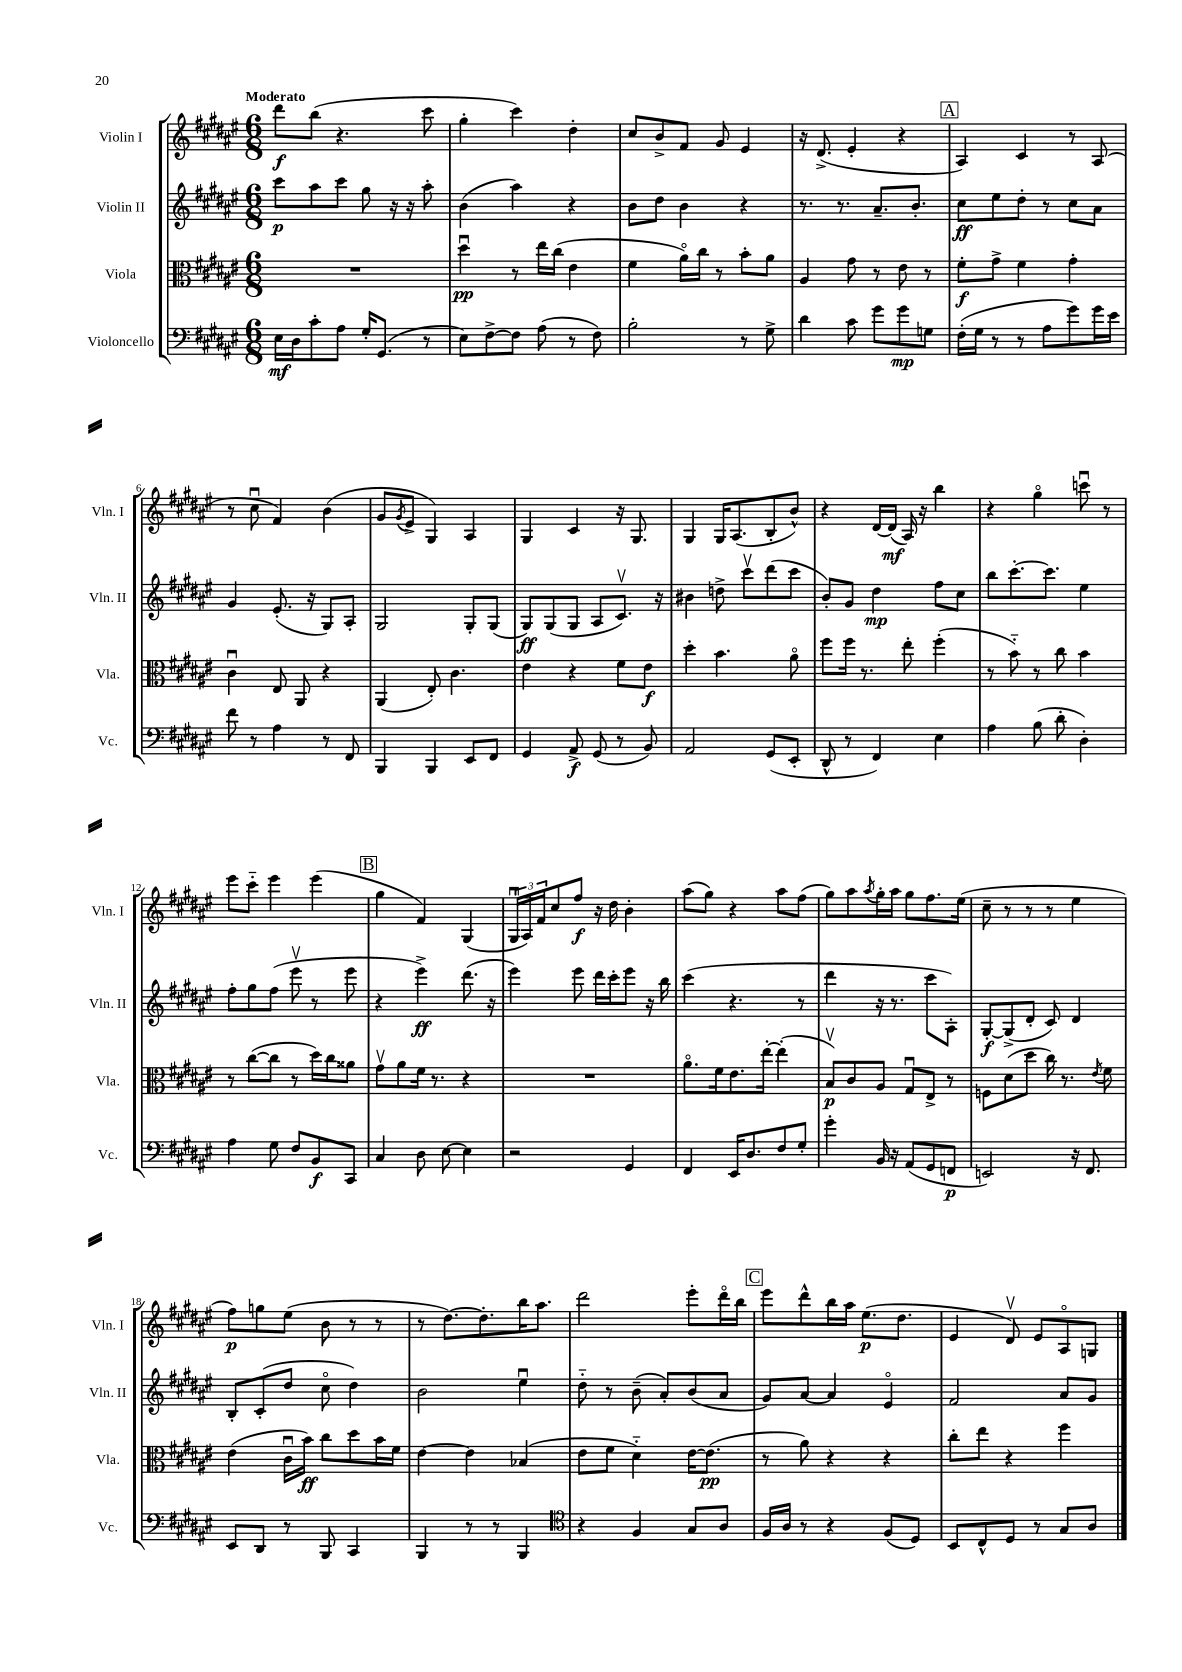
<<
\new StaffGroup <<
\new Staff = "s0" \with { instrumentName = "Violin I" shortInstrumentName = "Vln. I" } {
    \clef treble \key fis \major \numericTimeSignature \time 6/8 \tempo "Moderato"
    dis'''8\f b''8( r4. cis'''8 |
    gis''4-. cis'''4) dis''4-. |
    cis''8 b'8-> fis'8 gis'8 eis'4 |
    r16 dis'8.->( eis'4-. r4 |
    \mark \markup { \box "A" } ais4) cis'4 r8 ais8( |
    r8 cis''8\downbow fis'4) b'4( |
    gis'8 \acciaccatura { gis'8 } eis'8-> gis4) ais4 |
    gis4 cis'4 r16 gis8. |
    gis4 gis16 ais8.( b8-. b'8-^) |
    r4 dis'16~ dis'16\mf( ais16) r16 b''4 |
    r4 gis''4\flageolet c'''8\downbow r8 |
    eis'''8 cis'''8-_ eis'''4 eis'''4( |
    \mark \markup { \box "B" } gis''4 fis'4) gis4( |
    \tuplet 3/2 { gis16\downbow ais16) fis'16 } cis''8 fis''8\f r16 dis''16 b'4-. |
    ais''8( gis''8) r4 ais''8 fis''8( |
    gis''8) ais''8 \acciaccatura { ais''8 } gis''16-. ais''16 gis''8 fis''8. eis''16( |
    cis''8-- r8 r8 r8 eis''4 |
    fis''8\p) g''8 eis''8( b'8 r8 r8 |
    r8 dis''8.~) dis''8.-. b''16 ais''8. |
    dis'''2 eis'''8-. dis'''16\flageolet b''16 |
    \mark \markup { \box "C" } eis'''8 dis'''8-^ b''16 ais''16 eis''8.\p( dis''8. |
    eis'4 dis'8\upbow) eis'8 ais8\flageolet g8 \bar "|." |
}
\new Staff = "s1" \with { instrumentName = "Violin II" shortInstrumentName = "Vln. II" } {
    \clef treble \key fis \major \numericTimeSignature \time 6/8
    cis'''8\p ais''8 cis'''8 gis''8 r16 r16 ais''8-. |
    b'4( ais''4) r4 |
    b'8 dis''8 b'4 r4 |
    r8. r8. ais'8.-- b'8.-. |
    \mark \markup { \box "A" } cis''8\ff eis''8 dis''8-. r8 cis''8 ais'8 |
    gis'4 eis'8.-.( r16 gis8) ais8-. |
    gis2 gis8-. gis8( |
    gis8\ff) gis8( gis8 ais8 cis'8.\upbow) r16 |
    bis'4 d''8-> cis'''8\upbow dis'''8( cis'''8 |
    b'8-.) gis'8 dis''4\mp fis''8 cis''8 |
    b''8 cis'''8.~-. cis'''8. eis''4 |
    fis''8-. gis''8 fis''8( eis'''8\upbow r8 eis'''8 |
    \mark \markup { \box "B" } r4 eis'''4->\ff) dis'''8.( r16 |
    eis'''4) eis'''8 dis'''16 cis'''16-. eis'''8 r16 b''16 |
    cis'''4( r4. r8 |
    dis'''4 r16 r8. cis'''8 ais8-.) |
    gis8~-.\f gis8->( dis'8-. cis'8) dis'4 |
    b8-. cis'8-.( dis''8 cis''8\flageolet dis''4) |
    b'2 eis''4\downbow |
    dis''8-_ r8 b'8--( ais'8-.) b'8( ais'8 |
    \mark \markup { \box "C" } gis'8) ais'8~ ais'4 eis'4\flageolet |
    fis'2 ais'8 gis'8 \bar "|." |
}
\new Staff = "s2" \with { instrumentName = "Viola" shortInstrumentName = "Vla." } {
    \clef alto \key fis \major \numericTimeSignature \time 6/8
    R2. |
    dis''4\downbow\pp r8 eis''16 cis''16( eis'4 |
    fis'4 ais'16\flageolet) cis''16 r8 b'8-. ais'8 |
    ais4 gis'8 r8 eis'8 r8 |
    \mark \markup { \box "A" } fis'8-.\f gis'8-> fis'4 gis'4-. |
    cis'4\downbow eis8 ais,8 r4 |
    ais,4( eis8-.) cis'4. |
    eis'4 r4 fis'8 eis'8\f |
    dis''4-. b'4. ais'8\flageolet |
    fis''8 fis''16 r8. eis''8-. fis''4-.( |
    r8 b'8-_) r8 cis''8 b'4 |
    r8 cis''8~( cis''8 r8 dis''16) cis''16 aisis'8 |
    \mark \markup { \box "B" } gis'8\upbow ais'8 fis'16 r8. r4 |
    R2. |
    ais'8.\flageolet fis'16 eis'8. eis''16~-. eis''4-.( |
    b8\upbow\p) cis'8 ais8 gis8\downbow eis8-> r8 |
    f8 dis'8( dis''8 cis''16) r8. \acciaccatura { eis'8 } fis'8 |
    eis'4( cis'16\downbow b'16\ff) cis''8 dis''8 b'16 fis'16 |
    eis'4~ eis'4 bes4( |
    eis'8 fis'8 dis'4-_) eis'16~ eis'8.\pp( |
    \mark \markup { \box "C" } r8 ais'8) r4 r4 |
    cis''8-. eis''8 r4 fis''4 \bar "|." |
}
\new Staff = "s3" \with { instrumentName = "Violoncello" shortInstrumentName = "Vc." } {
    \clef bass \key fis \major \numericTimeSignature \time 6/8
    eis16\mf dis16 cis'8-. ais8 gis16-. gis,8.( r8 |
    eis8) fis8~-> fis8 ais8( r8 fis8) |
    b2-. r8 gis8-> |
    dis'4 cis'8 gis'8 gis'8\mp g8 |
    \mark \markup { \box "A" } fis16-.( gis16 r8 r8 ais8 gis'8) gis'16 eis'16 |
    fis'8 r8 ais4 r8 fis,8 |
    b,,4 b,,4 eis,8 fis,8 |
    gis,4 ais,8->\f gis,8( r8 b,8) |
    ais,2 gis,8( eis,8-. |
    dis,8-^ r8 fis,4) eis4 |
    ais4 b8( dis'8-. dis4-.) |
    ais4 gis8 fis8 b,8\f cis,8 |
    \mark \markup { \box "B" } cis4 dis8 eis8~ eis4 |
    r2 gis,4 |
    fis,4 eis,16 dis8. fis8 gis8-. |
    gis'4-. b,16 r16 ais,8( gis,8 f,8\p |
    e,2) r16 fis,8. |
    eis,8 dis,8 r8 b,,8 cis,4 |
    b,,4 r8 r8 b,,4 |
    \clef tenor r4 fis4 gis8 ais8 |
    \mark \markup { \box "C" } fis16 ais16 r8 r4 fis8( dis8) |
    b,8 cis8-^ dis8 r8 gis8 ais8 \bar "|." |
}
>>
>>
